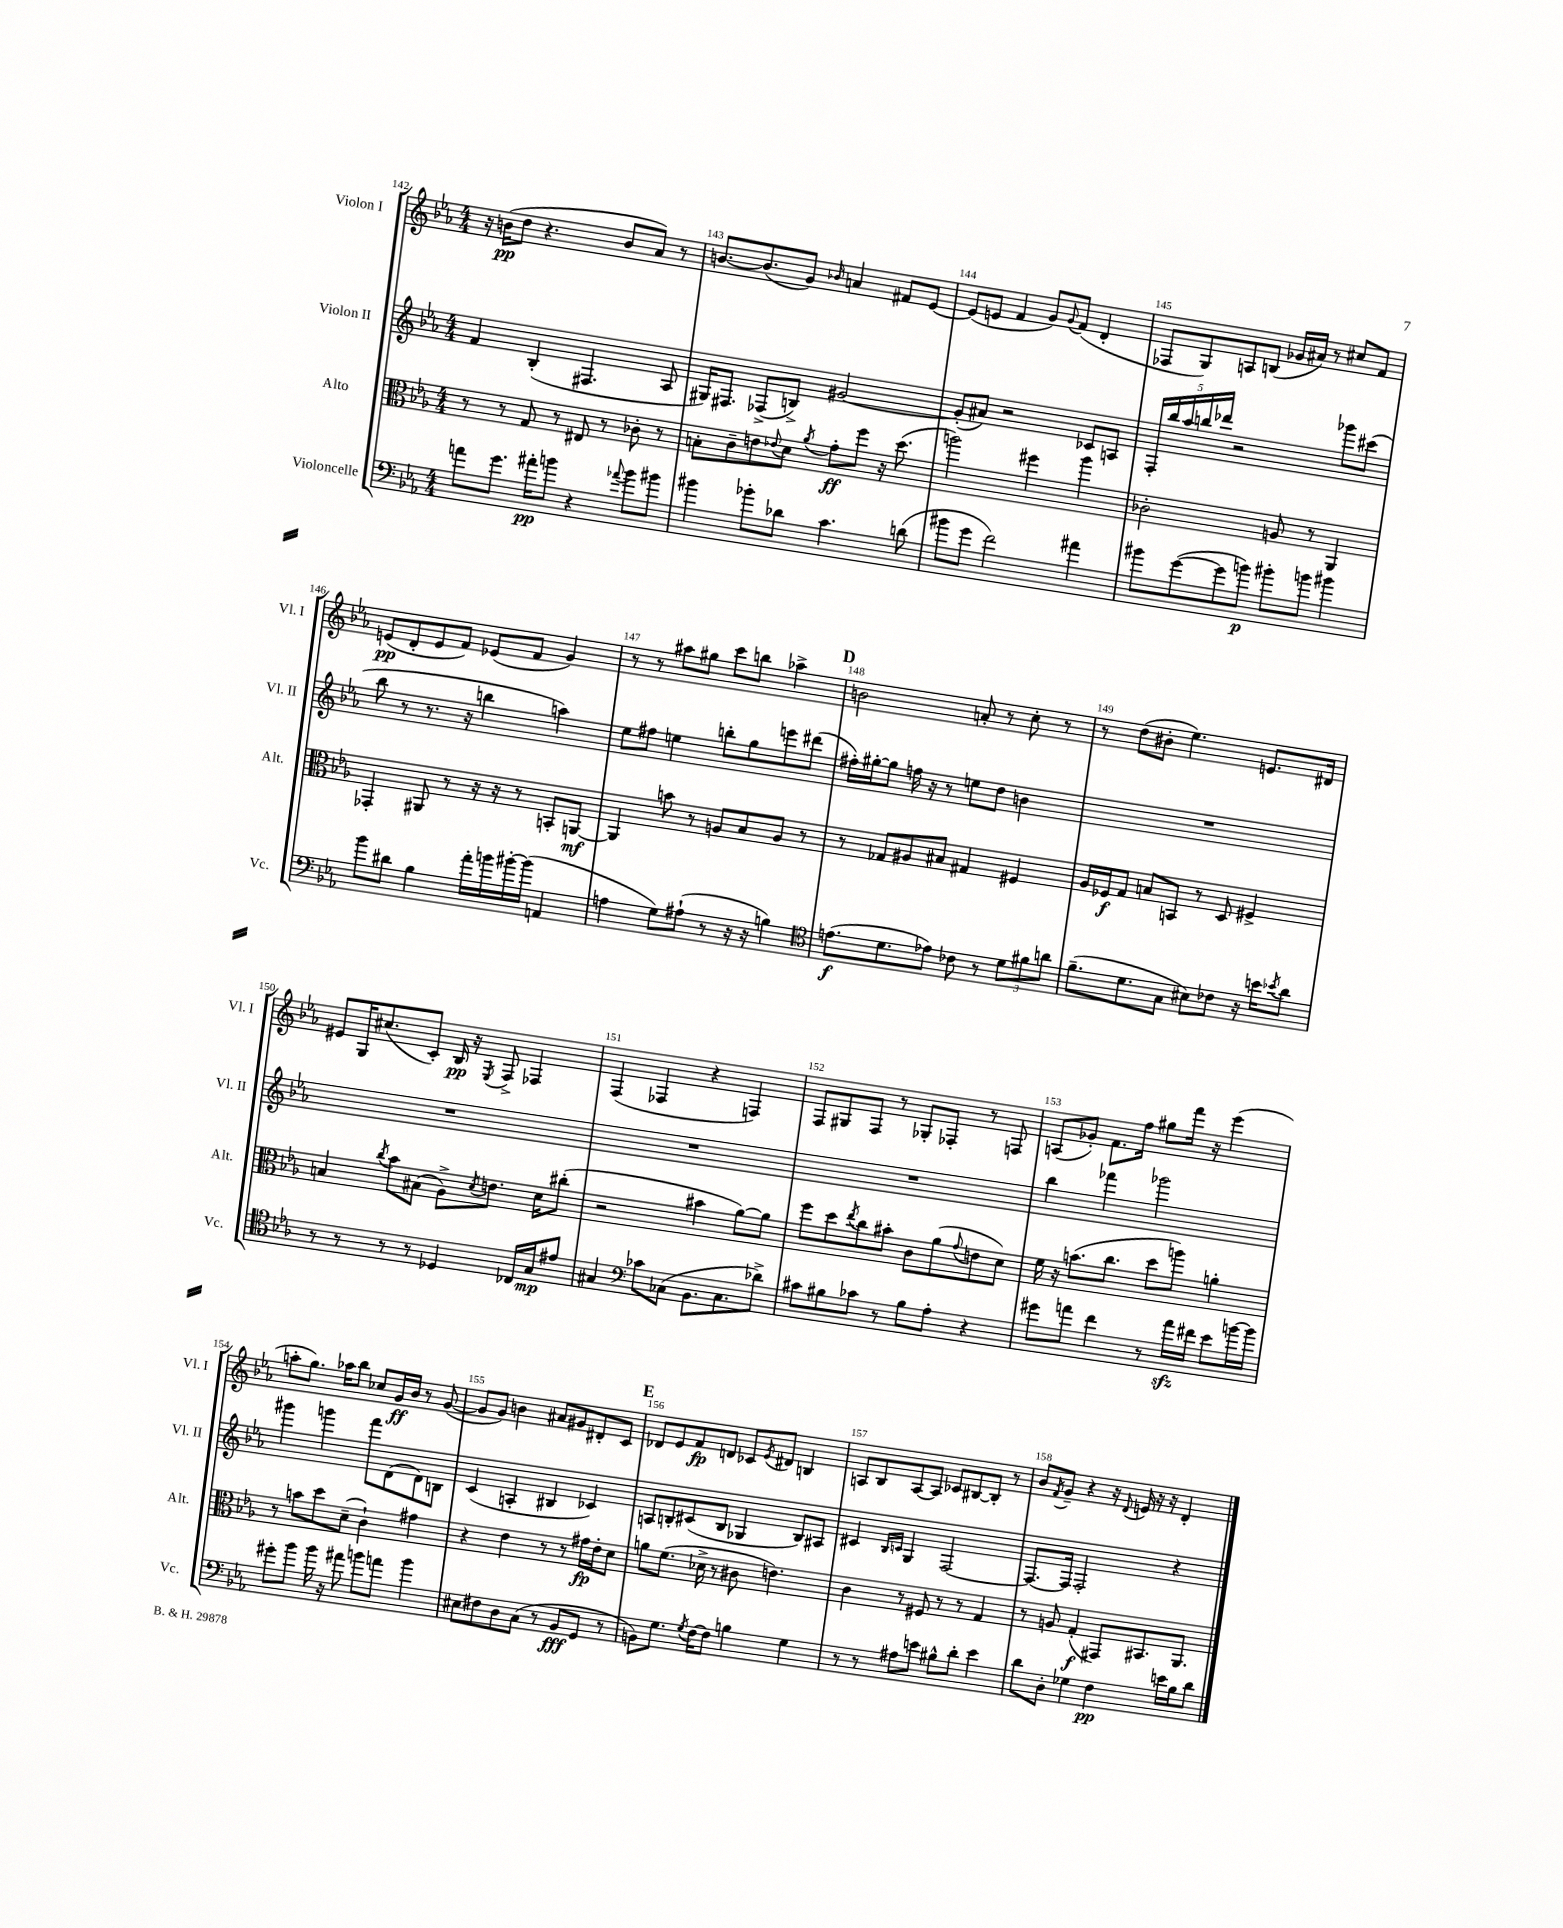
<<
\new StaffGroup <<
\new Staff = "s0" \with { instrumentName = "Violon I" shortInstrumentName = "Vl. I" } {
    \clef treble \key ees \major \numericTimeSignature \time 4/4
    r16 b'16\pp( d''8 r4. b'8 aes'8) r8 |
    b'8.~ b'8.( g'8) \grace { bes'16 } a'4 fis'8 ees'8~ |
    ees'8( e'8 f'4 g'8) \appoggiatura { g'8 } f'8( d'4-. |
    fes8 g8) a8 b8( ges'16 ais'16) r8 cis''8 f'8 |
    e'8\pp( d'8-. e'8 f'8) ees'8( f'8 g'4) |
    r8 r8 ais''8 gis''8 c'''8 b''8 aes''4-> |
    \mark \markup { \bold "D" } b'2 a'8-. r8 c''8-. r8 |
    r8 d''8( bis'8-. ees''4.) e'8. dis'16 |
    eis'8 g16 cis''8.( c'8-.) bes16\pp r16 \acciaccatura { ees8 } f8-> fes4 |
    f4( fes4 r4 f4) |
    f8 gis8 f8 r8 ges8-. fes8-. r8 f8 |
    a8( ges'8-.) f'8. f''16 gis''8 f'''16 r16 ees'''4( |
    a''8-. g''8.) aes''16 bes''8 ces''8 g'16\ff bes'16 r8 g'8~( |
    g'8 g'8) b'4 ais'8 gis'8 dis'8-. c'8 |
    \mark \markup { \bold "E" } des'8 ees'8 f'8\fp d'8 ces'8 \acciaccatura { ees'8 } dis'8 b4 |
    a8 bes8 a8~ a8 ces'8 bis8~ bis8-. r8 |
    bes'8 \acciaccatura { f'8 } g'8-- r4 r16 \appoggiatura { d'8 } e'16 r16 r16 d'4-. \bar "|." |
}
\new Staff = "s1" \with { instrumentName = "Violon II" shortInstrumentName = "Vl. II" } {
    \clef treble \key ees \major \numericTimeSignature \time 4/4
    f'4 bes4-.( fis4. aes8 |
    gis16) fis8. fes8->( b8->) gis'2~ |
    gis'8-.( ais'8) r2 ces'8 a8 |
    \tuplet 5/4 { f16-. bes''16 aes''16 b''16 des'''16 } r2 ges'''8 cis'''8( |
    bes''8 r8 r8. r16 b''4 a''4) |
    ees''8 fis''8 e''4 b''8-. g''8 e'''8 dis'''8( |
    \mark \markup { \bold "D" } fis''16-.) gis''16~-. gis''8 f''16 r16 r8 e''8 d''8 b'4 |
    R1 |
    R1 |
    R1 |
    R1 |
    bes''4 fes'''4 ges'''2 |
    gis'''4 g'''4 f'''8 d'8( d'8) b8 |
    c'4( a4-. bis4 ces'4) |
    \mark \markup { \bold "E" } a8 b8-. cis'8( b8 ges4 b8) ais8 |
    cis'4 \grace { bes16 c'16 } g4 f2~ |
    f8.~ f16 f2-. r4 \bar "|." |
}
\new Staff = "s2" \with { instrumentName = "Alto" shortInstrumentName = "Alt." } {
    \clef alto \key ees \major \numericTimeSignature \time 4/4
    r8 r8 g8 r8 eis8 r8 ces'8-. r8 |
    b8-. c'8-- e'8 \appoggiatura { ees'8 } d'8 \acciaccatura { aes'8 } g'8-.\ff f''8 r16 d''8.( |
    a''2) fis''4 a''4 |
    ces'2-. a8 r8 aes,4 |
    ges,4-. ais,8 r8 r16 r16 r8 b,8-. a,8~\mf |
    a,4 b'8 r8 a8 bes8 a8 r8 |
    \mark \markup { \bold "D" } r8 ges8 ais8 bis8 gis4 fis4 |
    aes16 fes16\f g8 b8 b,8 r8 d8 fis4-> |
    b4 \acciaccatura { c''8 } bes'8 bis8( aes8->) \acciaccatura { d'8 } e'8. d'16 cis''8-.( |
    r2 bis'4 aes'8~) aes'8 |
    f''8 d''8 \acciaccatura { ees''8 } c''8 bis'8-. c'8 aes'8( \appoggiatura { g'8 } e'8 d'8) |
    f'16 r16 b'8.( c''8. d''8 a''8) a'4-. |
    r8 b'8 d''8 d'8--( c'4-!) gis'4 |
    r4 ees'4 r8 r8 gis'16\fp ees'16-. d'8 |
    \mark \markup { \bold "E" } a'8 f'8.( des'16-> r8 cis'8 e'4.) |
    c'4 r8 fis8 r8 r8 g4 |
    r8 a8 g4-.\f( gis,8) bis,8. aes,8. \bar "|." |
}
\new Staff = "s3" \with { instrumentName = "Violoncelle" shortInstrumentName = "Vc." } {
    \clef bass \key ees \major \numericTimeSignature \time 4/4
    a'8 g'8. ais'16-.\pp b'8 r4 \appoggiatura { aes'8 } b'8 bis'8 |
    bis'4 bes'8-. des'8 c'4. d'8( |
    bis'8 g'8 f'2) ais'4 |
    bis'8 g'8~( g'8 b'8\p) bis'8-. b'8 bis'4 |
    bes'8 dis'8 bes4 aes'16-. b'16 bis'16~-. bis'16( a,4 |
    a4 g8) ais8-!( r8 r16 r16 b4) |
    \mark \markup { \bold "D" } \clef tenor e'8.\f( d'8. ees'8) ces'8 r8 \tuplet 3/2 { d'8 fis'8 a'8 } |
    f'8.--( d'8. g8 bis8) ces'8 r16 b'16 \acciaccatura { bes'8 } aes'8 |
    r8 r8 r8 r8 des4 ces16 g16\mp eis'8 |
    gis4 \clef bass ces'8 ces8( bes,8. ces8. des'8->) |
    cis'8 bis8 ces'8 r8 bis8 aes8-. r4 |
    gis'8 a'8 f'4 r8 a'16\sfz fis'16 ees'8 b'16~ b'16 |
    gis'8-. bes'8 bes'16 r16 ais'8 b'8 a'8 b'4 |
    eis8 fis8 d8 c8( r8 bes,8\fff g,8 r8 |
    \mark \markup { \bold "E" } b,8) g8. \acciaccatura { g8 } f16~ f8 b4 g4 |
    r8 r8 ais8 e'8 bis8-^ d'8-. e'4 |
    d'8 d8-. ges4 f4\pp e'16 bes16 d'8 \bar "|." |
}
>>
>>
\layout { \context { \Score currentBarNumber = #142 \override BarNumber.break-visibility = ##(#f #t #t) barNumberVisibility = #all-bar-numbers-visible } }
